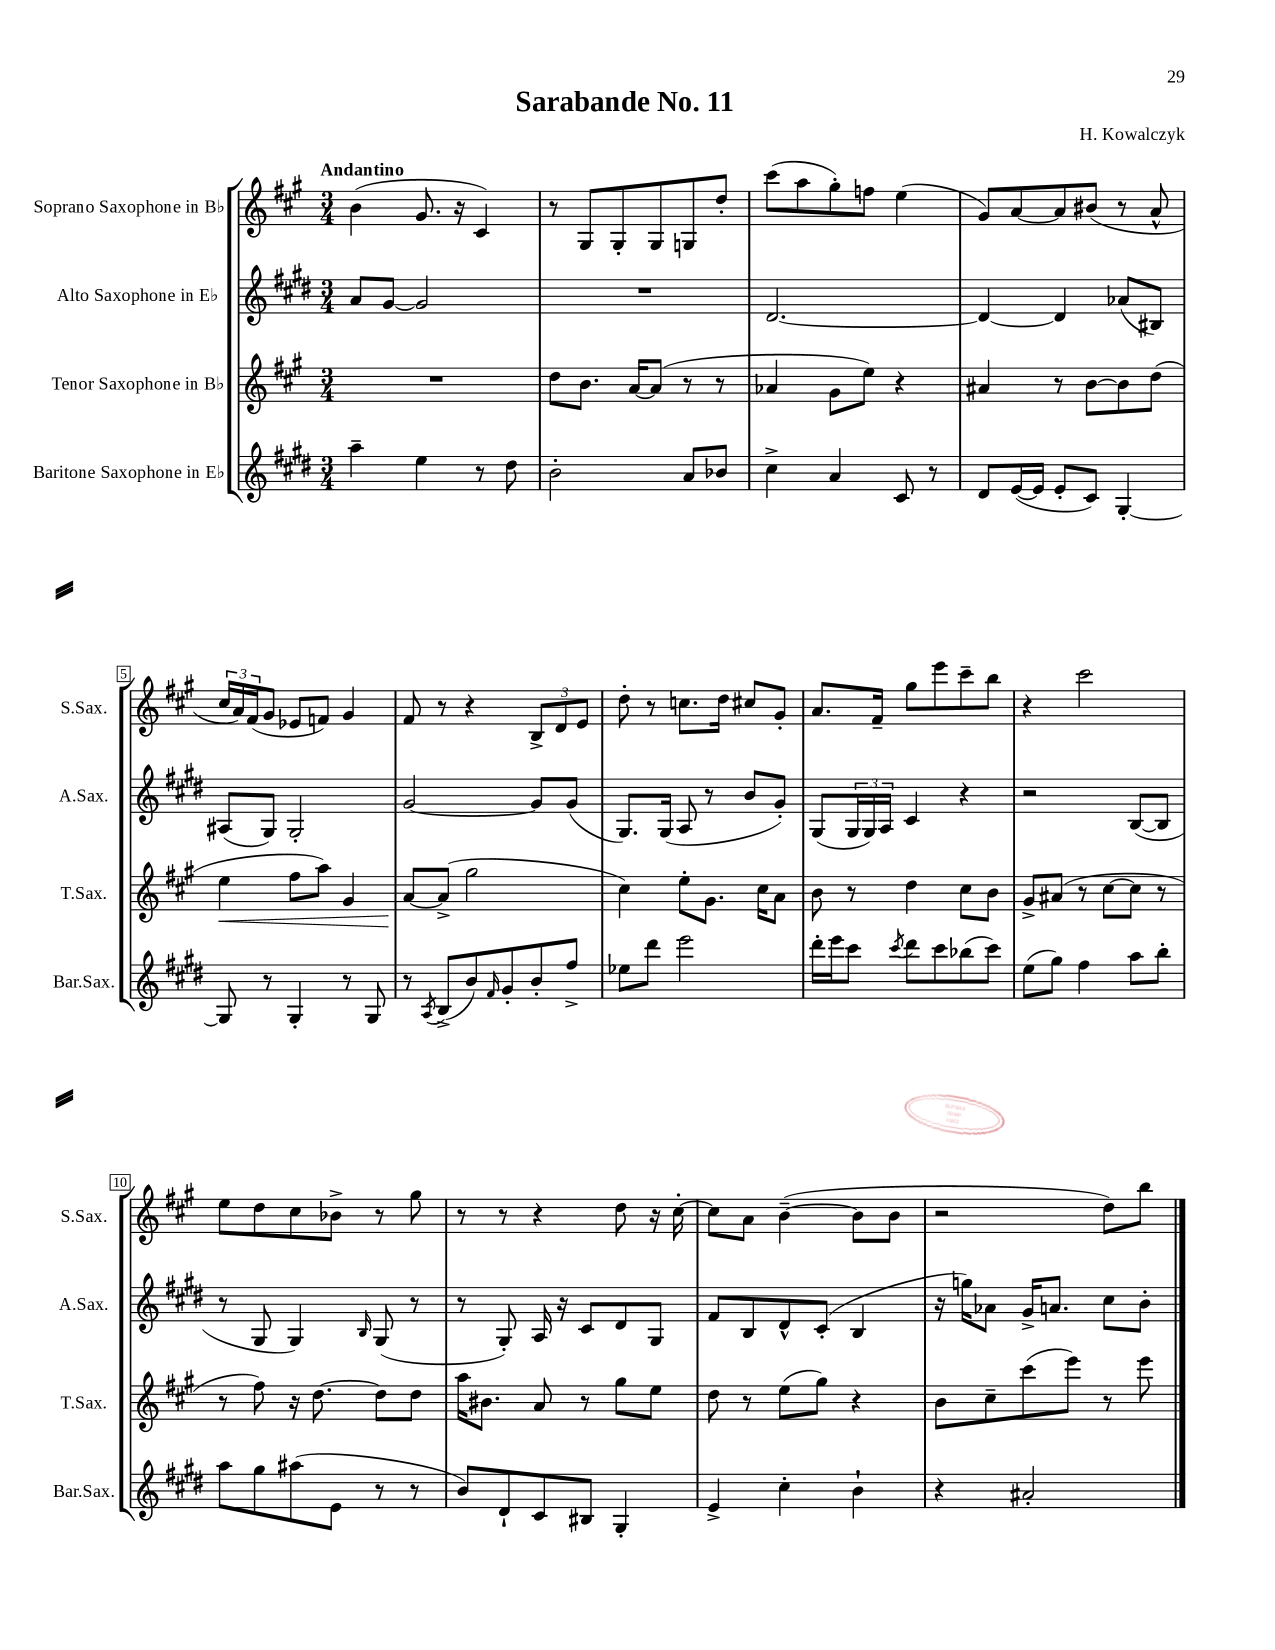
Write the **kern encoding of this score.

**kern	**kern	**kern	**kern
*staff4	*staff3	*staff2	*staff1
*clefG2	*clefG2	*clefG2	*clefG2
*k[f#c#g#d#]	*k[f#c#g#]	*k[f#c#g#d#]	*k[f#c#g#]
*M3/4	*M3/4	*M3/4	*M3/4
4aa~\	2.r	8a/L	(4b\
.	.	[8g#/J	.
4ee\	.	2g#/]	8.g#/
.	.	.	16r
8r	.	.	4c#/)
8dd#\	.	.	.
=	=	=	=
2b'\	8dd\L	2.r	8r
.	8.b\J	.	8G#/L
.	.	.	8G#'/
.	[16a/LK	.	.
.	(8a/]J	.	8G#/
8a/L	8r	.	8G/
8b-/J	8r	.	8dd'/J
=	=	=	=
4cc#^\	4a-/	[2.d#/	(8ccc#\L
.	.	.	8aa\
4a/	8g#\L	.	8gg#'\)
.	8ee\J)	.	8ff\J
8c#/	4r	.	(4ee\
8r	.	.	.
=	=	=	=
8d#/L	4a#/	4d#/_	8g#/L)
([16e/L	.	.	[8a/
16e/]JJ	.	.	.
8e'/L	8r	4d#/]	8a/]
8c#/J)	[8b\L	.	(8b#/J
[4G#'/	8b\]	(8a-/L	8r
.	(8dd\J	8B#/J)	8a^^/
=	=	=	=
8G#/]	4ee\	(8A#/L	24cc#/LL
.	.	.	24a/)
.	.	.	(24f#/J
8r	.	8G#/J)	8g#/J
4G#'/	8ff#\L	2G#'/	8e-/L
.	8aa\J)	.	8f/J)
8r	4g#/	.	4g#/
8G#/	.	.	.
=	=	=	=
8r	[8a/L	[2g#/	8f#/
8qA/	.	.	.
(8B^/L	(8a^/]J	.	8r
8b/)	2gg#\	.	4r
16qqf#/	.	.	.
8g#'/	.	.	.
8b'/	.	8g#/]L	12B^/L
.	.	.	12d/
8ff#^/J	.	(8g#/J	.
.	.	.	12e/J
=	=	=	=
8ee-\L	4cc#\)	8.G#/L)	8dd'\
8ddd#\J	.	.	8r
.	.	(16G#/Jk	.
2eee\	8ee'\L	8A/	8.cc\L
.	8.g#\J	8r	.
.	.	.	16dd\Jk
.	.	8b/L	8cc#/L
.	16cc#\LK	.	.
.	8a\J	8g#'/J)	8g#'/J
=	=	=	=
16ddd#'\LL	8b\	(8G#/L	8.a/L
16eee\J	.	.	.
8ccc#\J	8r	24G#/L	.
.	.	24G#/)	.
.	.	.	16f#~/Jk
.	.	24A/JJ	.
8qccc#/	.	.	.
8ddd#\L	4dd\	4c#/	8gg#\L
8ccc#\	.	.	8eee\
(8bb-\	8cc#\L	4r	8ccc#~\
8ccc#\J)	8b\J	.	8bb\J
=	=	=	=
(8ee\L	8g#^/L	2r	4r
8gg#\J)	(8a#/J	.	.
4ff#\	8r	.	2ccc#\
.	[8cc#\L	.	.
8aa\L	8cc#\]J	([8B/L	.
8bb'\J	8r	8B/]J	.
=	=	=	=
8aa\L	8r	8r	8ee\L
8gg#\	8ff#\)	8G#/	8dd\
(8aa#\	16r	4G#/)	8cc#\
.	[8.dd\	.	.
8e\J	.	.	8b-^\J
.	.	16qqB/	.
8r	8dd\]L	(8G#/	8r
8r	8dd\J	8r	8gg#\
=	=	=	=
8b/L)	16aa\LK	8r	8r
.	8.b#\J	.	.
8d#`/	.	8G#'/)	8r
8c#/	8a/	16A/	4r
.	.	16r	.
8B#/J	8r	8c#/L	.
4G#'/	8gg#\L	8d#/	8dd\
.	8ee\J	8G#/J	16r
.	.	.	[16cc#'\
=	=	=	=
4e^/	8dd\	8f#/L	8cc#\]L
.	8r	8B/	8a\J
4cc#'\	(8ee\L	8d#^^/	([4b~\
.	8gg#\J)	(8c#'/J	.
4b`\	4r	4B/	8b\]L
.	.	.	8b\J
=	=	=	=
4r	8b\L	16r	2r
.	.	16gg\LK)	.
.	8cc#~\	8a-\J	.
2a#'/	(8ccc#\	16g#^/LK	.
.	.	8.a/J	.
.	8eee\J)	.	.
.	8r	8cc#\L	8dd\L)
.	8eee\	8b'\J	8bb\J
==	==	==	==
*-	*-	*-	*-
